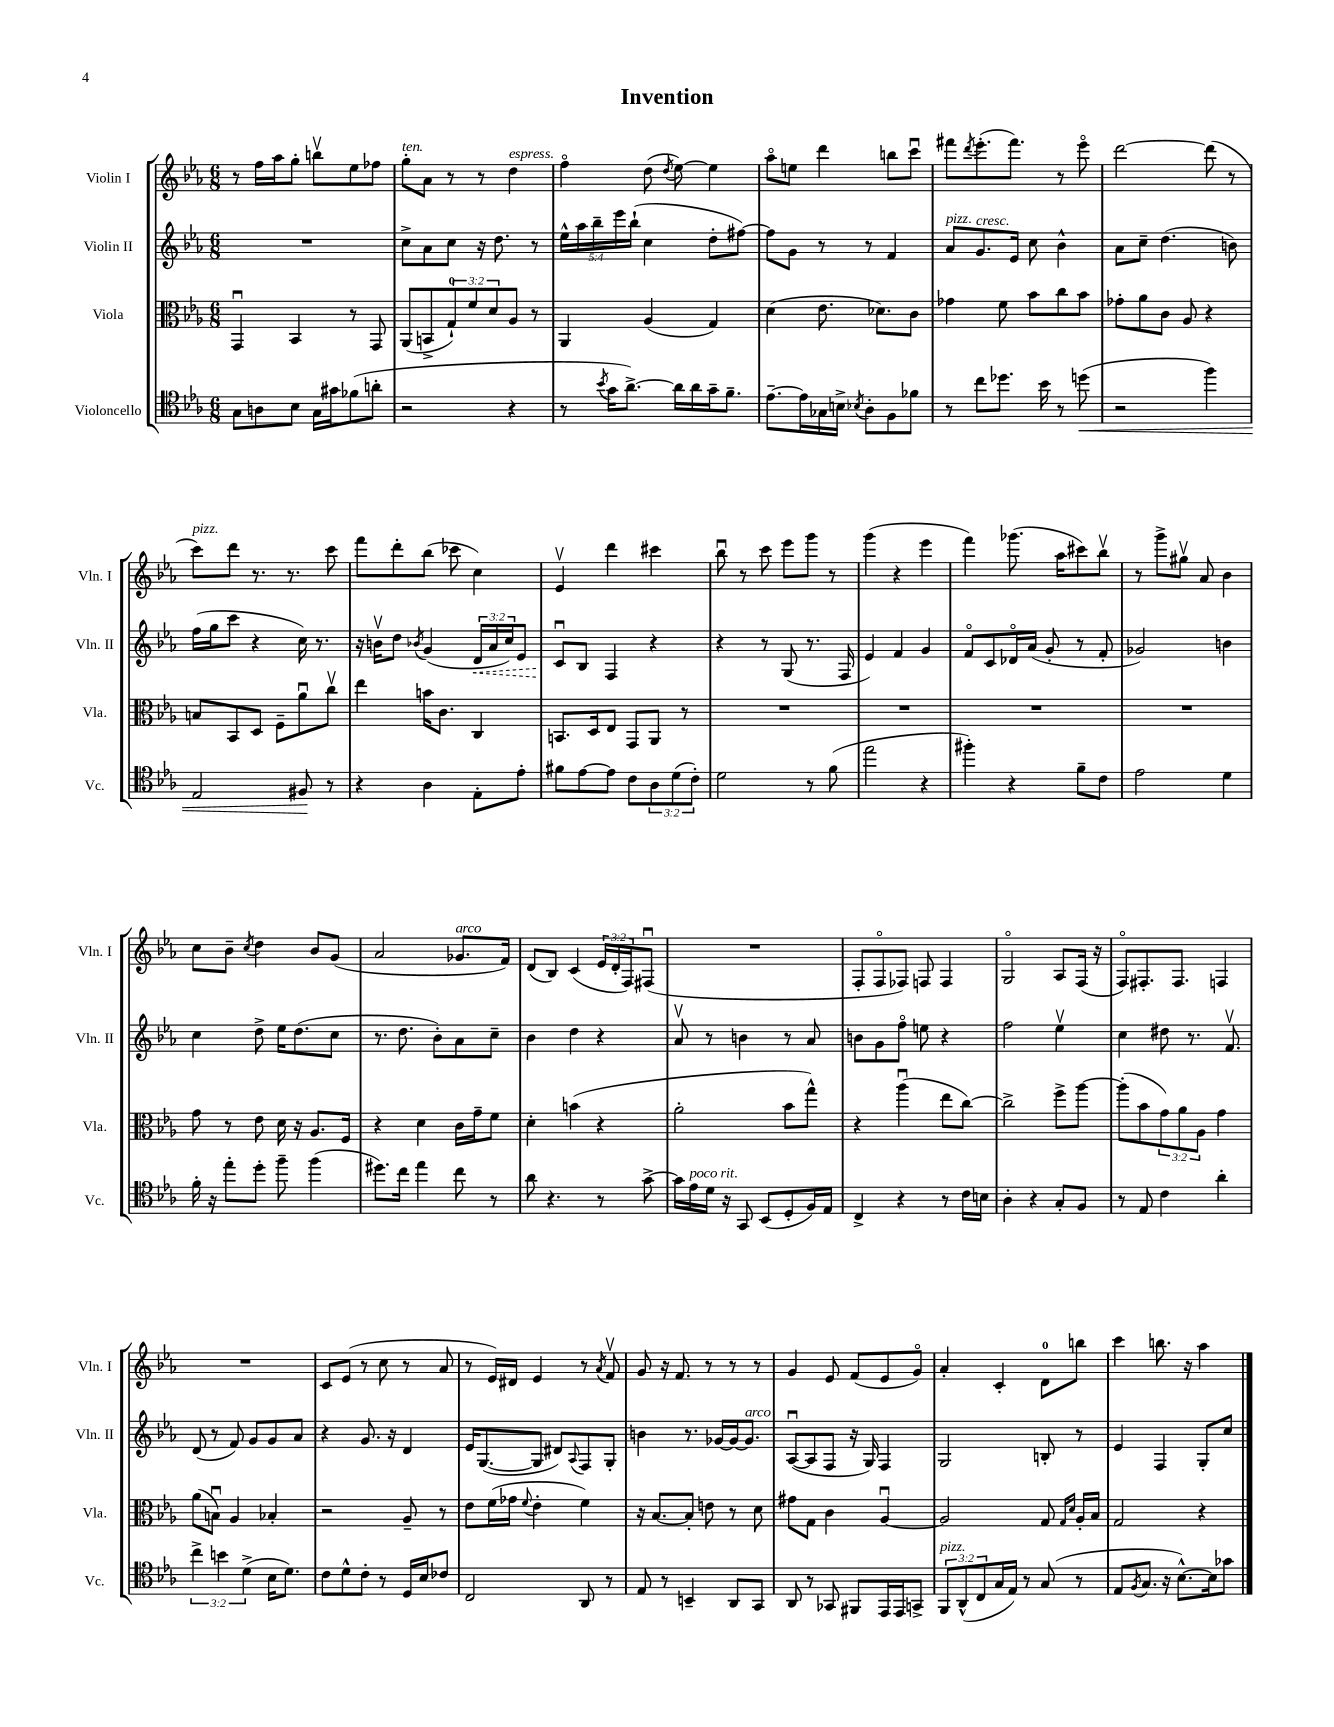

**kern	**kern	**kern	**kern
*staff4	*staff3	*staff2	*staff1
*clefC4	*clefC3	*clefG2	*clefG2
*k[b-e-a-]	*k[b-e-a-]	*k[b-e-a-]	*k[b-e-a-]
*M6/8	*M6/8	*M6/8	*M6/8
8G\L	4GGu/	2.r	8r
8A\	.	.	16ff\LL
.	.	.	16aa-\J
8B-\J	4BB-/	.	8gg'\J
16G\LL	.	.	8bbv\L
16g#\J	.	.	.
(8f-\	8r	.	8ee-\
8a'\J	8GG/	.	8ff-\J
=	=	=	=
2r	(8AA-/L	8cc^\L	8gg'\L
.	8BB^/	8a-\	8a-\J
.	12G`/)	8cc\J	8r
.	12f/	.	.
.	.	16r	8r
.	12d/	.	.
.	.	8.dd\	.
4r	8A-/J	.	4dd\
.	8r	8r	.
=	=	=	=
8r	4AA-/	20ee-^^\LL	4ffo\
.	.	20aa-\	.
.	.	20bb-~\	.
8qb-/	.	.	.
16g\LK	.	.	.
.	.	20eee-\	.
[8.a-^\J)	.	.	.
.	.	(20bb-`\JJ	.
.	(4A-/	4cc\	(8dd\
.	.	.	8qdd/
16a-\]LL	.	.	[8ee-\)
16a-\	.	.	.
16g~\J	4G/)	8dd'\L	4ee-\]
8.f~\J	.	.	.
.	.	[8ff#\J)	.
=	=	=	=
[8.e-~\L	(4d\	8ff#\]L	8aa-o\L
.	.	8g\J	8ee\J
16e-\]L	.	.	.
16G-\	8.e-\	8r	4ddd\
16B^\JJ	.	.	.
8qB-/	.	.	.
8A-'\L	.	8r	.
.	8.d-\L)	.	.
8F\	.	4f/	8bb\L
8f-\J	8c\J	.	8cccu\J
=	=	=	=
8r	4g-\	8a-/L	8fff#\L
.	.	.	8qddd/
8cc\L	.	8.g/	(8.eee-'\
8.dd-\J	8f\	.	.
.	.	16e-/Jk	8.fff#\J)
.	8b-\L	8cc\	.
16b-\	.	.	.
8r	8cc\	4b-^^\	8r
(8dd\	8b-\J	.	8eee-o\
=	=	=	=
2r	8g-'\L	8a-\L	[2ddd\
.	8a-\	8cc~\J	.
.	8c\J	(4.dd\	.
.	8A-/	.	.
4ff\)	4r	.	(8ddd\]
.	.	8b\)	8r
=	=	=	=
2E-/	8B/L	(16ff\LL	8ccc\L)
.	.	16gg\J	.
.	8BB-/	8ccc\J	8ddd\J
.	8D/J	4r	8.r
.	8F~\L	.	.
.	.	.	8.r
8F#/	8a-u\	16cc\)	.
.	.	8.r	.
8r	8ccv\J	.	8ccc\
=	=	=	=
4r	4ee-\	16r	8fff\L
.	.	16bv\LK	.
.	.	8dd\J	8ddd'\
.	.	8qb-/	.
4A-\	16b\LK	(4g/	(8bb-\J
.	8.c\J	.	.
.	.	.	8ccc-\
8E-'\L	4C/	24d/LL	4cc\)
.	.	24a-/	.
.	.	24cc/J)	.
8e-'\J	.	8e-/J	.
=	=	=	=
8f#\L	8.BB/L	8cu/L	4e-v/
[8e-\	.	8B-/J	.
.	16D/k	.	.
8e-\]J	8E-/J	4F/	4ddd\
8c\L	8GG/L	.	.
12A-\	8AA-/J	4r	4ccc#\
(12d\	.	.	.
.	8r	.	.
12c'\J)	.	.	.
=	=	=	=
2d\	2.r	4r	8bb-u\
.	.	.	8r
.	.	8r	8ccc\
.	.	(8G/	8eee-\L
8r	.	8.r	8ggg\J
(8f\	.	.	8r
.	.	16F/	.
=	=	=	=
2ee-\	2.r	4e-/)	(4ggg\
.	.	4f/	4r
4r	.	4g/	4eee-\
=	=	=	=
4ff#'\)	2.r	8fo/L	4fff\)
.	.	8c/	.
4r	.	16d-o/L	(8.ggg-\
.	.	(16a-/JJ	.
.	.	8g'/	.
.	.	.	16aa-\LK
8f~\L	.	8r	8ccc#\)
8c\J	.	8f'/	8bb-v\J
=	=	=	=
2e-\	2.r	2g-/)	8r
.	.	.	8ggg^\L
.	.	.	8gg#v\J
.	.	.	8a-/
4d\	.	4b\	4b-\
=	=	=	=
16f'\	8g\	4cc\	8cc\L
16r	.	.	.
8ee-'\L	8r	.	8b-~\J
.	.	.	8qcc/
8dd'\J	8e-\	8dd^\	4dd\
8ff~\	16d\	16ee-\LK	.
.	16r	(8.dd\	.
(4ff\	8.A-/L	.	8b-/L
.	.	8cc\J	(8g/J
.	16F/Jk	.	.
=	=	=	=
8.dd#\L)	4r	8.r	2a-/
16cc\Jk	.	8.dd\	.
4ee-\	4d\	.	.
.	.	8b-'\L)	.
8cc\	16c\LL	8a-\	8.g-/L
.	16g~\J	.	.
8r	8f\J	8cc~\J	.
.	.	.	16f/Jk)
=	=	=	=
8a-\	4d'\	4b-\	(8d/L
4.r	.	.	8B-/J)
.	(4b\	4dd\	(4c/
8r	4r	4r	24e-/LL
.	.	.	24d'/
.	.	.	24F/J)
[8g^\	.	.	(8F#u/J
=	=	=	=
16g\]LL	2a-'\	8a-v/	2.r
16e-\	.	.	.
16d\JJ	.	8r	.
16r	.	.	.
8GG/	.	4b\	.
(8BB-/L	.	.	.
8D'/	8b-\L	8r	.
16F/L)	8gg^^\J)	8a-/	.
16E-/JJ	.	.	.
=	=	=	=
4C^/	4r	8b\L	8F'/L
.	.	8g\	8Fo/
4r	(4aa-u\	8ffo\J	8F-/J)
.	.	8ee\	8F/
8r	8ee-\L	4r	4F/
16c\LL	[8cc\J)	.	.
16B\JJ	.	.	.
=	=	=	=
4A-'\	2cc^\]	2ff\	2Go/
4r	.	.	.
8G'/L	8ff^\L	4ee-v\	8A-/L
8F/J	[8aa-\J	.	(16F/Jk
.	.	.	16r
=	=	=	=
8r	(8aa-'\]L	4cc\	8Fo/L)
8E-/	8b-\	.	8.F#'/
4c\	12g\)	8dd#\	.
.	.	.	8.F#/J
.	12a-\	.	.
.	.	8.r	.
.	12A-\J	.	.
4a-'\	4g\	.	4F/
.	.	8.fv/	.
=	=	=	=
6cc^\	(8a-\L	(8d/	2.r
.	8Bu\J)	8r	.
6b\	.	.	.
.	4A-/	8f/)	.
(6d^\	.	.	.
.	.	8g/L	.
16B-\LK	4B-'/	8g/	.
8.d\J)	.	.	.
.	.	8a-/J	.
=	=	=	=
8c\L	2r	4r	8c/L
8d^^\	.	.	(8e-/J
8c'\J	.	8.g/	8r
8r	.	.	8cc\
.	.	16r	.
16D/LL	8A-~/	4d/	8r
16B-/J	.	.	.
8c-/J	8r	.	8a-/
=	=	=	=
2C/	8e-\L	16e-/LK	8r
.	.	([8.G/	.
.	(16f\L	.	16e-/LL)
.	16g-\JJ	.	16d#/JJ
.	8qqf/	.	.
.	4e-'\	8G/]J	4e-/
.	.	8d#/L)	.
.	.	8qqA-/	.
8AA-/	4f\)	8F/	8r
.	.	.	8qa-/
8r	.	8G'/J	8fv/
=	=	=	=
8E-/	16r	4b\	8g/
.	[8.B-/L	.	.
8r	.	.	16r
.	.	.	8.f/
4BB~/	8B-'/]J	8.r	.
.	8e\	.	8r
.	.	[16g-/LL	.
8AA-/L	8r	16g-/_J	8r
.	.	8.g-/]J	.
8GG/J	8d\	.	8r
=	=	=	=
8AA-/	8g#\L	([8A-u/L	4g/
8r	8G\J	8A-/]	.
8GG-/	4c\	8F/J	8e-/
8FF#/L	.	16r	(8f/L
.	.	16G/)	.
16EE-/L	[4A-u/	4F/	8e-/
16EE-/J	.	.	.
8GG^/J	.	.	8go/J)
=	=	=	=
12FF/L	2A-/]	2G/	4a-'/
(12AA-^^/	.	.	.
12C/	.	.	.
16G/L	.	.	4c'/
16E-/JJ)	.	.	.
8r	.	.	.
(8G/	8G/	8B'/	8d\L
.	16qqG/LL	.	.
.	16qqd/JJ	.	.
8r	16A-'/LL	8r	8bb\J
.	16B-/JJ	.	.
=	=	=	=
8E-/L	2G/	4e-/	4ccc\
8qF/	.	.	.
8.G/J	.	.	.
.	.	4F/	8.bb\
16r	.	.	.
[8.B-^^\L)	.	.	.
.	.	.	16r
.	4r	8G'/L	4aa-\
16B-\]k	.	.	.
8g-\J	.	8cc/J	.
==	==	==	==
*-	*-	*-	*-
